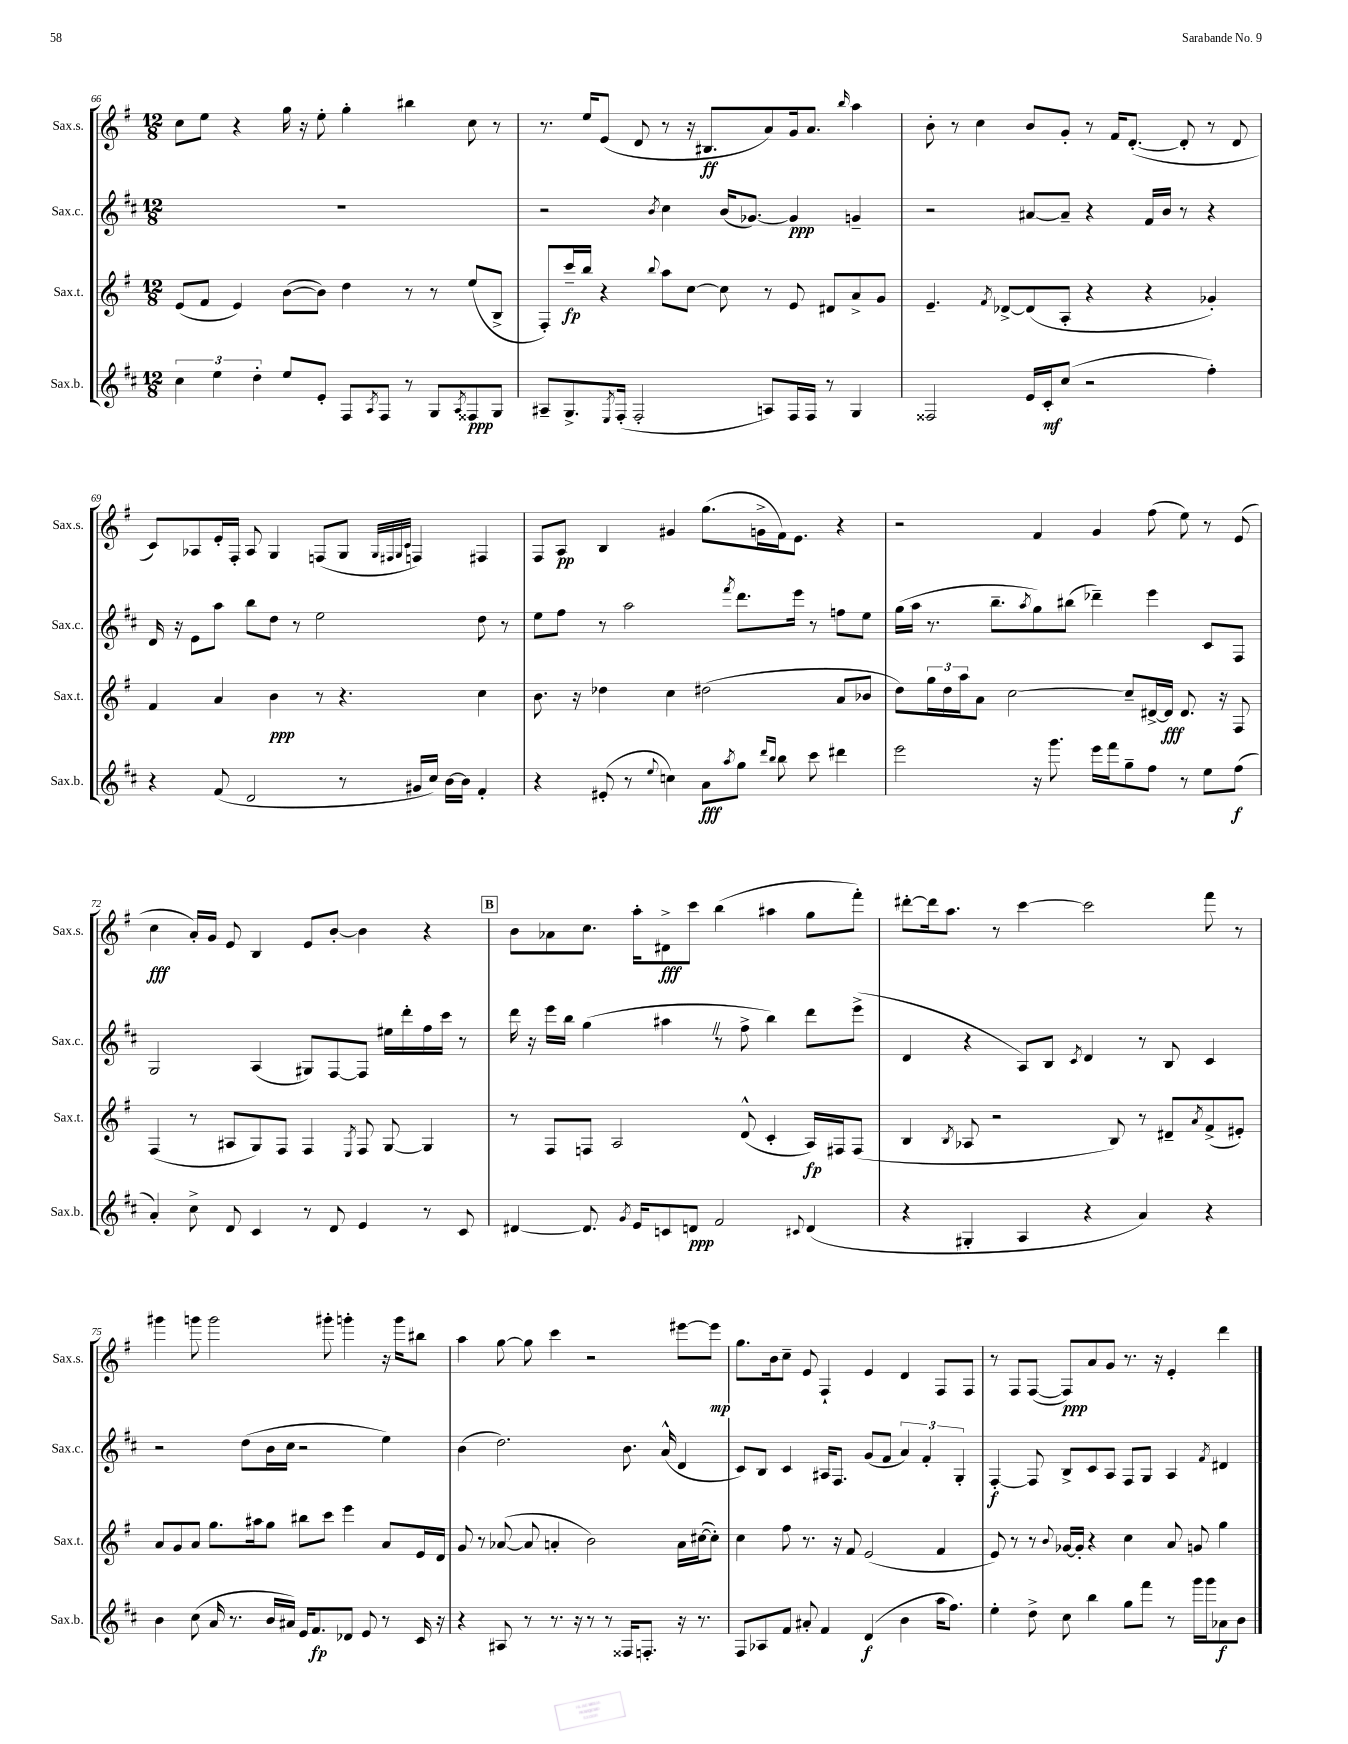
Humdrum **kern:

**kern	**kern	**kern	**kern
*staff4	*staff3	*staff2	*staff1
*clefG2	*clefG2	*clefG2	*clefG2
*k[f#c#]	*k[f#]	*k[f#c#]	*k[f#]
*M12/8	*M12/8	*M12/8	*M12/8
6cc#	(8e	1.r	8cc
.	8f#	.	8ee
6ee	.	.	.
.	4e)	.	4r
6dd'	.	.	.
8ee	([8b	.	16gg
.	.	.	16r
8e'	8b])	.	8ee'
8F#	4dd	.	4gg'
8qA	.	.	.
8F#	.	.	.
8r	8r	.	4bb#
8G	8r	.	.
8qA	.	.	.
8F##	(8ee	.	8cc
8G	8B^	.	8r
=	=	=	=
8A#~	8F#')	2r	8.r
8.G^	16ccc~	.	.
.	16bb	.	16ee
.	4r	.	(8e
8qE	.	.	.
(16F#'	.	.	.
2F#'	.	.	8d
.	8qqbb	8qb	.
.	8aa	4cc#	8r
.	[8cc	.	16r
.	.	.	8.B#
.	8cc]	(16b	.
.	.	[8.g-)	.
8A)	8r	.	8a)
16F#	8e	4g-]	16g
16F#	.	.	8.a
8r	8d#	.	.
.	.	.	16qqbb
4G	8a^	4g~	4aa
.	8g	.	.
=	=	=	=
2F##	4.e~	2r	8b'
.	.	.	8r
.	.	.	4cc
.	8qf#	.	.
.	[8d-^	.	.
16e	(8d-]	[8a#	8b
16c#'	.	.	.
(8cc#	8A'	8a#~]	8g'
2r	4r	4r	8r
.	.	.	16f#
.	.	.	([8.d'
.	4r	16f#	.
.	.	16b	.
.	.	8r	8d']
4ff#')	4g-')	4r	8r
.	.	.	8d
=	=	=	=
4r	4f#	16d	8c)
.	.	16r	.
.	.	8e	8A-
(8f#	4a	8aa	16e'
.	.	.	16F#'
2d	.	8bb	8A-
.	4b	8dd	4G
.	.	8r	.
.	8r	2ee	(8F
8r	4.r	.	8G
.	.	.	32qqG
.	.	.	32qqF#
.	.	.	32qqG
.	.	.	32qqc
16g#	.	.	4F)
16cc#)	.	.	.
[16b	.	.	.
16b]	.	.	.
4f#'	4cc	8dd	4F#
.	.	8r	.
=	=	=	=
4r	8.b	8ee	8F#
.	.	8ff#	8A
.	16r	.	.
(8e#'	4dd-	8r	4B
8r	.	2aa	.
8qqee	.	.	.
4cc)	4cc	.	4g#
8a	(2dd#	.	(8.gg
8qaa	.	8qfff#	.
8gg	.	8.ddd	.
.	.	.	16g^
16qqddd	.	.	.
16qqbb	.	.	.
8bb	.	.	16f#)
.	.	16eee	8.e
8ccc#	.	8r	.
4ddd#	8a	8ff	4r
.	8b-	8ee	.
=	=	=	=
2eee	8dd)	(16gg	2r
.	.	16aa	.
.	24gg	8.r	.
.	24dd	.	.
.	24aa	.	.
.	8a	.	.
.	.	8.bb~	.
.	[2cc	.	.
.	.	8qaa	.
16r	.	8gg)	4f#
8.ggg	.	.	.
.	.	(8bb#	.
16eee	.	4ddd-~)	4g
16fff#	.	.	.
8gg~	8cc~]	.	.
8ff#	[16d#^	4eee	(8ff#
.	16d#]	.	.
8r	8.d#	.	8ee)
8ee	.	8c#	8r
.	16r	.	.
(8ff#	8F#	8F#	(8e
=	=	=	=
4a')	(4F#	2G	4cc
8cc#^	8r	.	16a')
.	.	.	16g
8d	8A#	.	8e
4c#	8G)	(4A	4B
.	8F#	.	.
8r	4F#	8G#)	8e
8d	.	[8F#	[8b'
.	8qE	.	.
4e	8F#	8F#]	4b]
.	[8G	16ee#	.
.	.	16ddd'	.
8r	4G]	16ff#	4r
.	.	16ccc#	.
8c#	.	8r	.
=	=	=	=
[4d#	8r	16ddd	8b
.	.	16r	.
.	8F#	16eee	8a-
.	.	16bb	.
8.d#]	8F	(4gg	8.cc
.	2A	.	.
8qg	.	.	.
16e	.	.	16aa'
8c	.	4aa#	8d#^
8d	.	.	8ccc
2f#	.	8r	(4bb
.	(8d^^	8ff#^	.
.	4c'	4bb)	4aa#
8qqc#	.	.	.
(4d	16A)	8ddd	8gg
.	16F#	.	.
.	(8F#	(8eee^	8fff#')
=	=	=	=
4r	4B	4d	[8ddd#'
.	.	.	16ddd#]
.	.	.	8.aa
.	8qB	.	.
4G#'	8A-	4r	.
.	2r	.	8r
4A	.	8A)	[4ccc
.	.	8B	.
.	.	8qc#	.
4r	.	4d	2ccc]
.	8B)	.	.
4a)	8r	8r	.
.	8d#~	8B	.
.	8qa	.	.
4r	(8f#^	4c#	8fff#
.	8e#')	.	8r
=	=	=	=
4b	8a	2r	4ggg#
.	8g	.	.
(8cc#	8a	.	8ggg
16a	8.gg	.	2ggg
8.r	.	.	.
.	.	(8dd	.
.	16aa#	.	.
16b	8gg	16b	.
16a#)	.	16cc#	.
16e	8bb#	2r	.
8.f#	.	.	.
.	8ccc	.	8ggg#'
8d-	4eee	.	4ggg'
8e	.	.	.
8r	8a	4ee)	16r
.	.	.	16ggg
16c#	16e	.	8bb#
16r	16d	.	.
=	=	=	=
4r	8g	(4b	4aa
.	8r	.	.
8A#	([8a-	2.dd)	[8gg
8r	8a-]	.	8gg]
8.r	4a'	.	4ccc
16r	.	.	.
8r	2b)	.	2r
8r	.	.	.
16F##	.	8.b	.
8.F'	.	.	.
.	.	(16a^^	.
16r	16a	4d	[8eee#
8.r	([16cc#	.	.
.	8cc#'])	.	8eee#]
=	=	=	=
8F#	4cc	8c#)	8.gg
8A-	.	8B	.
.	.	.	16b
8f#	8ff#	4c#	8cc~
8a#'	8.r	.	8e
4f#	.	16A#	4F#`
.	16r	8.F#	.
.	8f#	.	.
(4d	(2e	(8g	4e
.	.	8f#	.
4b	.	6a)	4d
.	.	6f#'	.
16aa	4f#	.	8F#
8.ff#)	.	.	.
.	.	6G'	.
.	.	.	8F#
=	=	=	=
4ee'	8e)	[4F#'	8r
.	8r	.	8F#
8dd^	8r	8F#]	([8F#
.	8qqb	.	.
8cc#	[16g-	8B^	8F#])
.	16g-']	.	.
4bb	4r	8c#	8a
.	.	8A	8g
8gg	4cc	8F#	8.r
8fff#	.	8G	.
.	.	.	16r
8r	8a	4A	4e'
16ggg	8g	.	.
16ggg	.	.	.
.	.	8qf#	.
8a-	4gg	4d#	4ddd
8b	.	.	.
==	==	==	==
*-	*-	*-	*-
